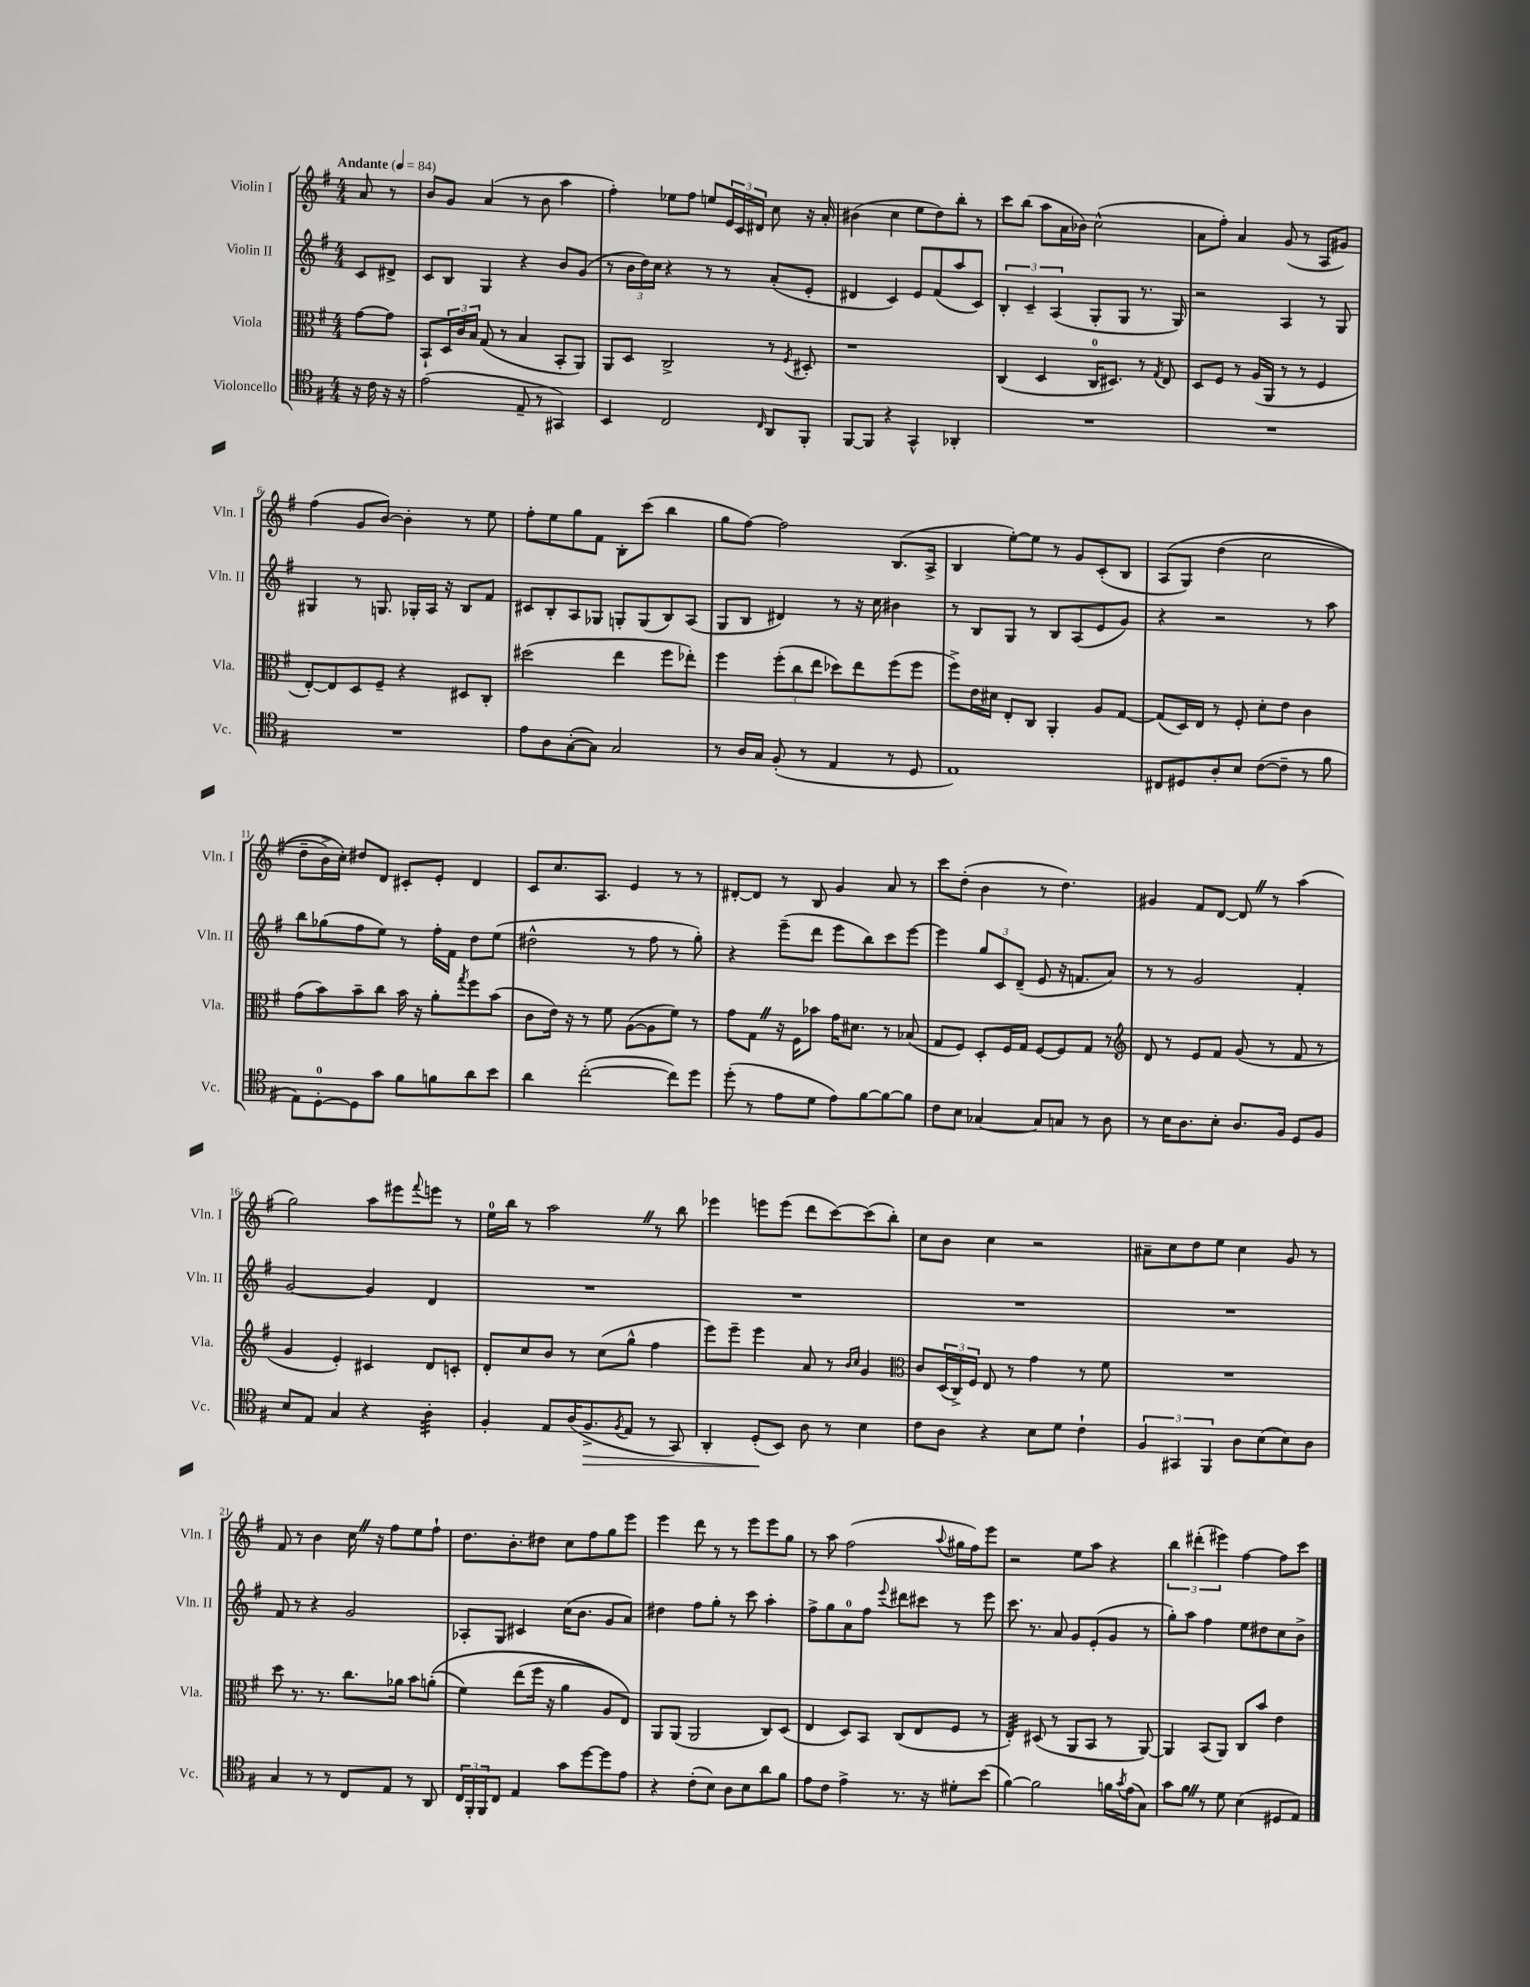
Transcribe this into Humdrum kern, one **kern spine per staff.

**kern	**kern	**kern	**kern
*staff4	*staff3	*staff2	*staff1
*clefC4	*clefC3	*clefG2	*clefG2
*k[f#]	*k[f#]	*k[f#]	*k[f#]
*M4/4	*M4/4	*M4/4	*M4/4
*MM84	*MM84	*MM84	*MM84
16r	[8g	8c	8a
16c	.	.	.
16r	8g]	8d#^	8r
16r	.	.	.
=	=	=	=
(2e	8BB`	8c	8b
.	24D	8B	8g
.	24c	.	.
.	24B	.	.
.	(8G	4G	(4a
.	8r	.	.
8E~	4B	4r	8r
8r	.	.	8b
4GG#)	8BB'	8b	4aa
.	8AA)	(8g	.
=	=	=	=
4BB	8AA	8r	4ff#')
.	8D	24b	.
.	.	24dd)	.
.	.	24cc	.
2C	2C^	4r	8ee-
.	.	.	8ff#
.	.	8r	8ee
.	.	8r	24e
.	.	.	24c
.	.	.	24d#
16qqC	.	.	.
8AA	8r	(8a'	8cc
.	8qF#	.	.
8FF#'	8D#'	8e'	16r
.	.	.	16a'
=	=	=	=
[8FF#	1r	4d#	(4b#
8FF#]	.	.	.
4r	.	4c)	4cc
4GG^^	.	8e	8ee
.	.	(8f#	8dd)
4AA-'	.	8aa	8bb'
.	.	8c)	8r
=	=	=	=
1r	(4C	6B'	8ccc
.	.	.	(8bb
.	.	6c~	.
.	4D	.	8aa
.	.	(6A	.
.	.	.	16a
.	.	.	16b-)
.	16C	8G'	(2cc^^
.	8.D#)	.	.
.	.	8G	.
.	8r	8.r	.
.	8qG	.	.
.	8E	.	.
.	.	16G)	.
=	=	=	=
1r	8D	2r	8a
.	8F#	.	8ff#')
.	8r	.	4a
.	(16A	.	.
.	16AA	.	.
.	8r	4A	(8g
.	8r	.	8r
.	4F#	8r	8A
.	.	8G	8g#)
=	=	=	=
1r	[8E')	4G#	(4ff#
.	8E]	.	.
.	8D	8r	8g
.	8F#~	8.G	[8b)
.	4r	.	4b']
.	.	16G-'	.
.	.	16A	.
.	.	16r	.
.	8D#	8B	8r
.	8C'	8f#	8ee
=	=	=	=
8e	(2dd#	8c#	8ff#'
8A	.	8B'	8ee
([8G'	.	8A	8gg
8G])	.	8G-	8f#
2G	4ee	8G'	8B'
.	.	(8G	(8ccc
.	8ff#	8B)	4bb
.	8ee-')	(8A	.
=	=	=	=
8r	4ff#	8G	8gg
16A	.	8B	[8ff#)
16G	.	.	.
(8F#'	(12ff#'	4d#)	2ff#]
.	12cc	.	.
8r	.	.	.
.	12ee	.	.
4E	8dd-)	8r	.
.	8ee	16r	.
.	.	16cc	.
8r	(8ff#	4b#	(8.B
8D	8ff#	.	.
.	.	.	16A^
=	=	=	=
1E)	8ff#^)	8r	4B
.	16e	8B	.
.	16d#	.	.
.	8E'	8G	[8ee')
.	8C	8r	8ee]
.	4AA'	8B	8r
.	.	(8A	8g
.	8A	8e	(8c'
.	[8G	8g)	8B
=	=	=	=
8C#	(8G]	4r	&(8A
8D#	16D)	.	8G)
.	16E	.	.
8A'	8r	2r	(4dd
8B	8F#'	.	.
([8c	8d'	.	2cc
8c~]	8e	.	.
8r	4c	8r	.
8f#	.	8aa	.
=	=	=	=
8E)	(8g	8bb	8dd~
[8D'	8b)	(8gg-	16b^)
.	.	.	16cc'&)
8D]	8b~	8ff#	8dd#
8g	8cc	8ee)	8d
8f#	16b	8r	8c#'
.	16r	.	.
8f	8a'	16ff#'	8e'
.	.	16f#	.
.	8qgg	.	.
8a	8ff#	8dd	4d
8b	(8b	(8ee	.
=	=	=	=
4a	8c	2dd#^^	8c
.	16e)	.	8.cc
.	16r	.	.
([2cc'	8r	.	.
.	.	.	8.A
.	8f#	.	.
.	([8A	8r	4e
.	8A]	8ff#	.
8cc])	8f#)	8r	8r
8dd	8r	8gg')	8r
=	=	=	=
(8dd'	8g	4r	[8d#'
8r	8G	.	8d#]
8e	16r	(8eee~	8r
.	16F#	.	.
8d	8b-	8ddd	8B
8e)	16g	8eee	4g
.	8.d#	.	.
[8f#	.	8bb)	.
8f#_	8r	8ccc	8a
8f#]	(8B-	[8eee	8r
=	=	=	=
8c	8G	4eee]	8ccc
8B	8F#)	.	(8dd'
[4G-	8D'	12gg	4b
.	.	12c	.
.	16F#	.	.
.	.	(12d~	.
.	16G	.	.
8G-]	[8F#	8e	8r
8G	8F#]	16r	4.dd)
.	.	8.f	.
8r	8G	.	.
8A	8r	8a)	.
=	=	=	=
*	*clefG2	*	*
8r	8d	8r	4g#
16B	8r	8r	.
8.A	.	.	.
.	8e	2g	8f#
8B'	8f#	.	[8d
8.A	(8g	.	8d]
.	8r	.	8r
16F#	.	.	.
8D	8f#	4f#'	(4aa
8F#	8r	.	.
=	=	=	=
8B	4g	[2g	2gg)
8E	.	.	.
4G	4e')	.	.
4r	4c#	4g]	8aa
.	.	.	8eee#
.	.	.	8qqfff#
4A'	8d	4d	8eee
.	8c'	.	8r
=	=	=	=
4F#'	8d'	1r	16ee
.	.	.	16bb
.	8cc	.	8r
8E	8b	.	2aa
(16A	8r	.	.
8.F#^	.	.	.
.	(8cc	.	.
8qF#	.	.	.
8E	8gg^^	.	.
8r	4ff#	.	8r
8GG)	.	.	8bb
=	=	=	=
4AA'	8eee)	1r	4eee-
.	8eee~	.	.
(8D'	4eee	.	8eee
8BB)	.	.	(8eee
8A	8a	.	8ddd
8r	8r	.	[8ccc)
.	16qqb	.	.
.	16qqcc	.	.
4B	4g	.	(8ccc]
.	.	.	8bb')
=	=	=	=
*	*clefC3	*	*
8c	8c	1r	8cc
8A	(24D	.	8b
.	24C^)	.	.
.	24F#	.	.
4r	8E	.	4cc
.	8r	.	.
8B	4g	.	2r
8d	.	.	.
4c`	8r	.	.
.	8f#	.	.
=	=	=	=
6F#	1r	1r	8a#~
.	.	.	8cc
6GG#	.	.	.
.	.	.	8dd
6FF#	.	.	.
.	.	.	8ee
8A	.	.	4cc
(8B	.	.	.
8B)	.	.	8g
8A	.	.	8r
=	=	=	=
4G	8dd	8f#	8f#
.	8.r	8r	8r
8r	.	4r	4b
.	8.r	.	.
8r	.	.	.
8C	8.cc	2g	16cc
.	.	.	16r
8E	.	.	8ff#
.	16a-	.	.
8r	8b	.	8ee
8AA	&((8a'	.	8ff#`
=	=	=	=
24C	4f#)	8A-'	8.dd
24FF#'	.	.	.
24FF#	.	.	.
8C	.	8G	.
.	.	.	8.b'
4E	(8ee	4c#	.
.	16ff#	.	8dd#
.	16r	.	.
8g	4a	(16cc	8cc
.	.	8.b	.
[8dd	.	.	8ff#
8dd]	8A)	8g	8gg
8e	8E&)	8a)	8eee
=	=	=	=
4r	8AA	4dd#	4eee
.	(8AA	.	.
(8c'	2AA	8ff#	8ddd
8B)	.	8gg'	8r
8A	.	8r	8r
8B	.	8ccc	8eee
8a	8C)	4aa'	8eee
8f#	(8D	.	8gg
=	=	=	=
8e	4E	8ff#^	8r
8c	.	8gg	8aa
4e^	8D)	8a	(2ff#
.	8BB	8ff#	.
.	.	8qqeee	.
8.r	(8C	8ddd#	.
.	8E	8ccc#	.
16r	.	.	.
.	.	.	8qqaa
8d#'	8F#	8r	16gg#
.	.	.	16ff#)
(8b	8r	8eee	8eee
=	=	=	=
[4f#)	4E')	8.ccc	2r
.	.	8.r	.
2f#]	(8D#	.	.
.	8r	8a	.
.	8AA	8g	8ee
.	8BB	(8e'	8aa
16f	8r	8g	4r
8qg	.	.	.
(16e	.	.	.
8G)	[8AA)	8r	.
=	=	=	=
8g	4AA]	8gg')	6bb
8f#	.	8aa	.
.	.	.	(6ddd#'
8r	(8BB	4ff#	.
.	.	.	6eee#)
8d	8AA)	.	.
(4B	8C	8ee	[4ff#
.	8b	8dd#	.
8D#	4e	8cc	8ff#]
8E)	.	8b^	8ccc
==	==	==	==
*-	*-	*-	*-
